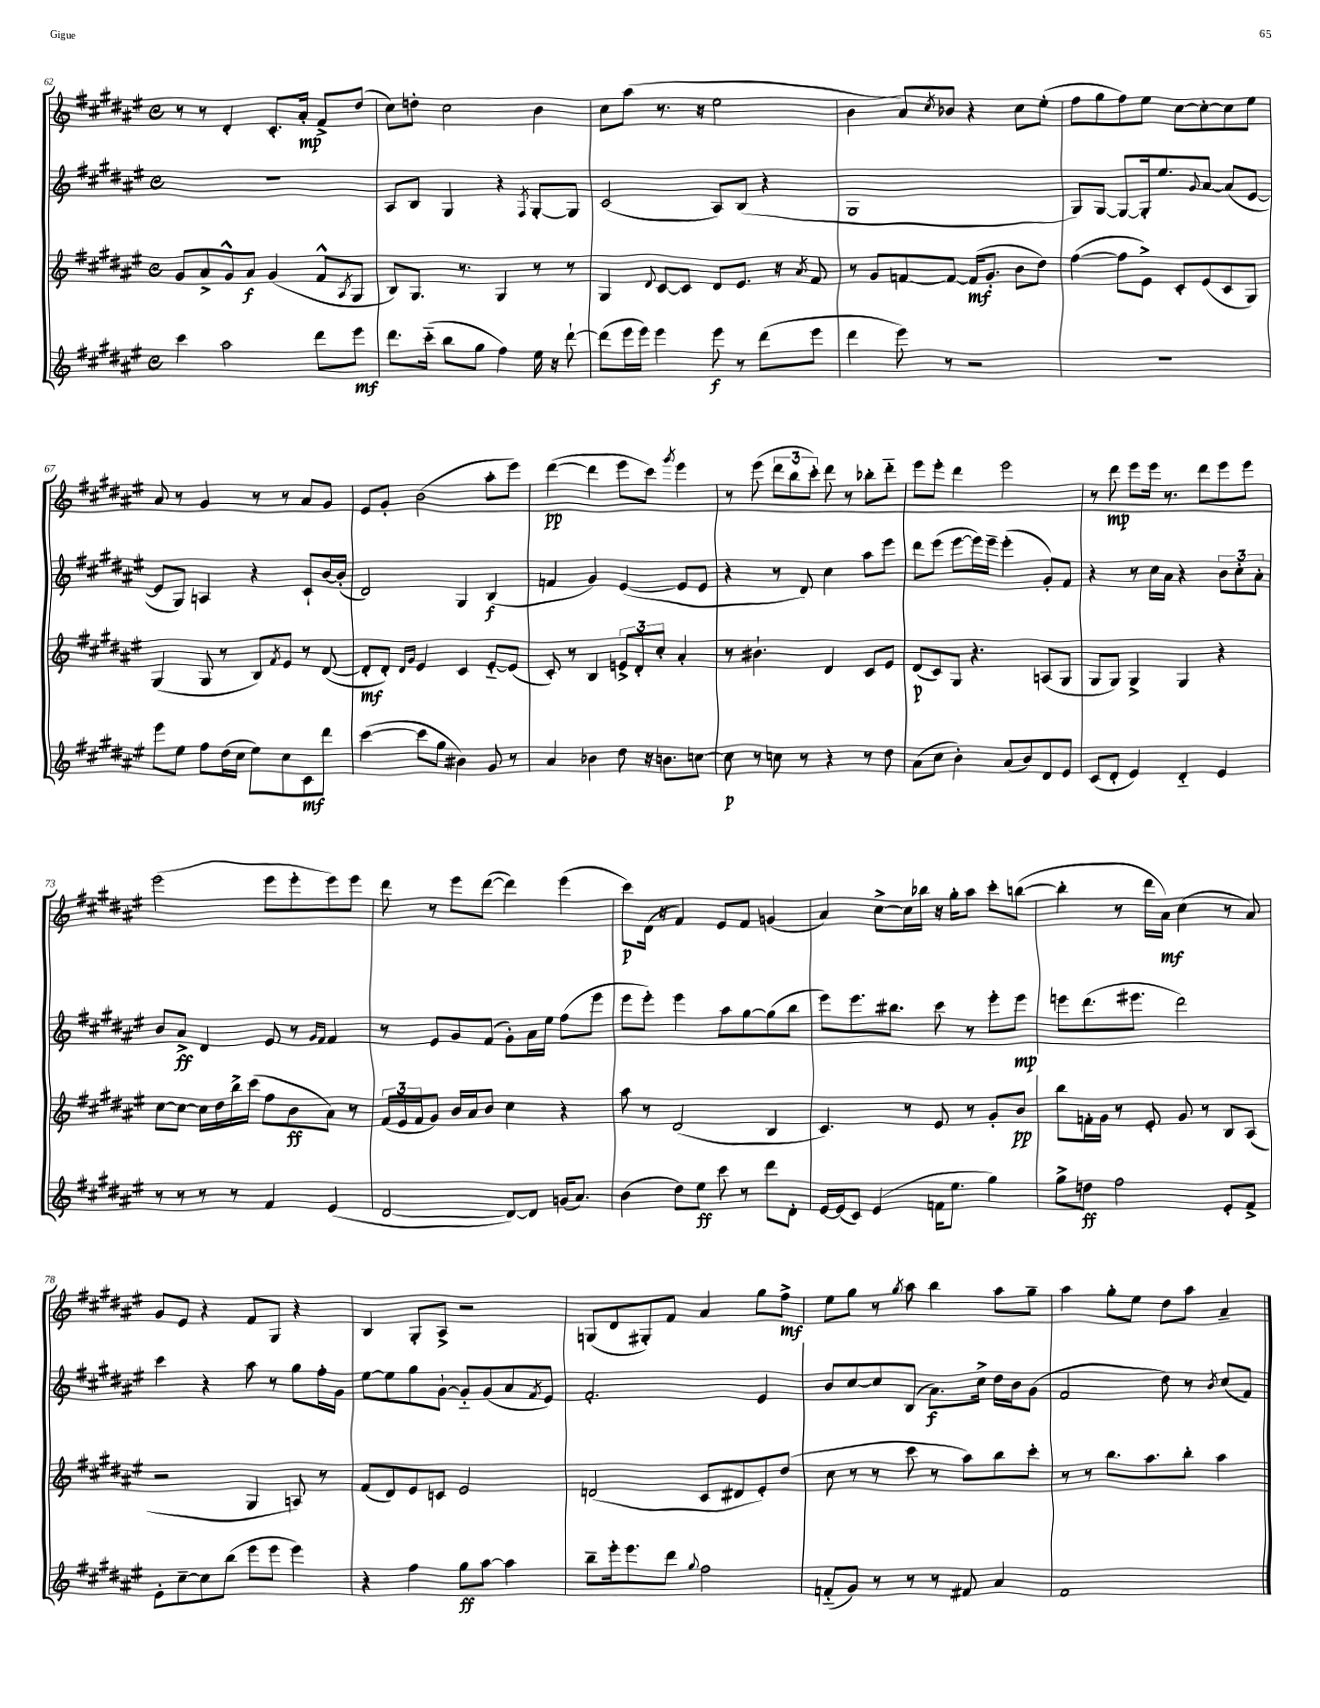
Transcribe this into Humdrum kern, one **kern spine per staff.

**kern	**kern	**kern	**kern
*staff4	*staff3	*staff2	*staff1
*clefG2	*clefG2	*clefG2	*clefG2
*k[f#c#g#d#a#e#]	*k[f#c#g#d#a#e#]	*k[f#c#g#d#a#e#]	*k[f#c#g#d#a#e#]
*M4/4	*M4/4	*M4/4	*M4/4
*met(c)	*met(c)	*met(c)	*met(c)
4ccc#	8g#	1r	8r
.	8a#^	.	8r
2aa#	8g#^^	.	4d#'
.	8a#	.	.
.	(4g#	.	8.c#'
.	.	.	16a#'
8ddd#	8f#^^	.	8f#^
.	8qA#	.	.
8eee#	8G#	.	(8dd#
=	=	=	=
8.ddd#	8B)	8A#	8cc#)
.	8.G#	8B	8dd'
(16ccc#'~	.	.	.
8bb	.	4G#	2cc#
.	8.r	.	.
8gg#	.	.	.
4ff#)	4G#	4r	.
.	.	8qF#	.
16ee#	8r	[8G#'	4b
16r	.	.	.
[8ddd#`	8r	8G#]	.
=	=	=	=
(8ddd#]	4G#	(2c#	8cc#
16eee#	.	.	(8aa#
16eee#)	.	.	.
.	8qqd#	.	.
4eee#	[8c#	.	8.r
.	8c#]	.	.
.	.	.	16r
8eee#	8d#	8A#)	2ee#
8r	8.e#	(8B	.
(8ddd#	.	4r	.
.	16r	.	.
.	8qa#	.	.
8eee#	8f#	.	.
=	=	=	=
4ddd#	8r	1G#	4b
.	8g#	.	.
8eee#)	[8f	.	8a#)
.	.	.	8qcc#
8r	8f_	.	8b-
2r	(16f]	.	4r
.	8.g#'	.	.
.	8b	.	8cc#
.	8dd#)	.	(8ee#'
=	=	=	=
1r	([4ff#	8G#)	8ff#
.	.	[8G#	8gg#
.	8ff#]	8G#_	8ff#)
.	8e#^)	16G#']	8ee#
.	.	8.ee#	.
.	8c#'	.	[8cc#
.	.	8qqg#	.
.	(8e#	[8a#	8cc#'_
.	8c#	(8a#]	8cc#]
.	8G#)	[8e#	8ee#
=	=	=	=
8eee#	(4G#	8e#]	8a#
8ee#	.	8G#)	8r
8ff#	8G#	4A	4g#
(16dd#	8r	.	.
16cc#	.	.	.
8ee#)	8B)	4r	8r
.	8qf#	.	.
8cc#	8e#	.	8r
8c#	8r	8c#`	8a#
8ddd#	([8d#	[16b	8g#
.	.	(16b']	.
=	=	=	=
([4ccc#	8d#']	2d#)	8e#
.	8d#')	.	8g#'
.	16qqd#	.	.
.	16qqg#	.	.
8ccc#]	4e#	.	(2b
8gg#	.	.	.
4b#)	4c#	4G#	.
8g#	[8e#'~	(4B	8aa#'
8r	(8e#]	.	8eee#)
=	=	=	=
4a#	8c#')	4f	([4ddd#
.	8r	.	.
4b-	4B	4g#)	4ddd#]
8dd#	12e^	([4e#	8eee#
.	12d#'	.	.
16r	.	.	8ccc#)
.	12cc#'	.	.
8.b	.	.	.
.	.	.	8qggg#
.	4a#'	8e#]	4eee#
[8cc	.	8e#	.
=	=	=	=
8cc]	8r	4r	8r
8r	4.b#`	.	(8eee#
8cc	.	8r	12ddd#
.	.	.	12bb
8r	.	8d#)	.
.	.	.	12ccc#')
4r	4d#	4cc#	8ddd#
.	.	.	8r
8r	8c#	8aa#	8bb-'
8dd#	8e#	8eee#	8ddd#'~
=	=	=	=
(8a#	(8d#	8ddd#	8eee#
8cc#	8c#)	(8eee#	8eee#'
4b')	8G#	[8eee#	4ddd#
.	4.r	16eee#])	.
.	.	16eee#~	.
(8a#	.	(4eee#'	2eee#
8b)	.	.	.
8d#	(8A	8g#')	.
8e#	8G#	8f#	.
=	=	=	=
(8c#	8G#	4r	8r
8d#'	8G#)	.	8ddd#
4e#)	4G#^	8r	8eee#
.	.	16cc#	16eee#
.	.	16a#	8.r
4d#'~	4G#	4r	.
.	.	.	8ddd#
4e#	4r	12b	8eee#
.	.	12cc#'	.
.	.	.	8eee#
.	.	12a#'	.
=	=	=	=
8r	[8cc#	8b	(2eee#
8r	8cc#_	8a#^	.
8r	16cc#]	4d#	.
.	16dd#	.	.
8r	16bb^	.	.
.	(16ccc#	.	.
4f#	8ff#	8e#	8eee#
.	8b	8r	8eee#'
.	.	16qqg#	.
.	.	16qqf#	.
(4e#	8a#)	4f#	8eee#)
.	8r	.	8eee#
=	=	=	=
[2d#	(24f#	8r	8ddd#
.	24e#	.	.
.	24f#	.	.
.	8g#)	8e#	8r
.	16b	8g#	8eee#
.	16a#	.	.
.	8b	(8f#	([8ddd#
8d#_)	4cc#	8g#')	4ddd#])
8d#]	.	16a#	.
.	.	16ee#	.
(16g	4r	(8ff#	(4eee#
8.a#)	.	.	.
.	.	8eee#	.
=	=	=	=
(4b	8aa#	8eee#	8ccc#)
.	8r	8eee#')	(16d#
.	.	.	16r
8dd#)	(2d#	4eee#	4f#)
8ee#	.	.	.
8ccc#	.	8aa#	8e#
8r	.	[8gg#	8f#
8ddd#	4B	(8gg#]	(4g
8d#'	.	8bb	.
=	=	=	=
[16e#	4.c#)	8eee#)	4a#)
(16e#]	.	.	.
8c#)	.	8.eee#	.
(4e#	.	.	[8cc#^
.	.	8.bb#	.
.	8r	.	16cc#]
.	.	.	16bb-
16f	8e#	8ccc#	16r
8.ee#	.	.	16gg#'
.	8r	8r	8aa#
4gg#)	8g#'	8eee#'	8ccc#'
.	8b	8eee#	([8bb
=	=	=	=
8gg#^	8bb	8eee	4bb']
8dd	16f'	(8.ddd#	.
.	16g#	.	.
2ff#	8r	.	8r
.	.	8.eee#	.
.	8e#'	.	16ddd#
.	.	.	16a#)
.	8g#	2ddd#)	(4cc#
.	8r	.	.
8e#'	8B	.	8r
8f#^	(8A#	.	8a#)
=	=	=	=
8e#'	2r	4ccc#	8g#
[8cc#~	.	.	8e#
8cc#]	.	4r	4r
(8bb	.	.	.
8eee#	4G#	8aa#	8f#
8eee#	.	8r	8G#
4eee#)	8A)	8gg#	4r
.	8r	16ff#'	.
.	.	16g#	.
=	=	=	=
4r	(8f#	[8ee#	4B
.	8d#)	8ee#]	.
4ff#	8e#	8gg#	8G#'
.	8c	[8g#`	8A#^
8gg#	2e#	8g#'~]	2r
[8aa#	.	(8g#	.
4aa#]	.	8a#	.
.	.	8qf#	.
.	.	8e#)	.
=	=	=	=
8bb~	(2d	2.f#'	(8G
16eee#'	.	.	8d#
8.eee#	.	.	.
.	.	.	8G#')
8ddd#	.	.	8f#
8qqgg#	.	.	.
2ff#	8c#	.	4a#
.	8d#	.	.
.	8e#')	4e#	8gg#
.	(8dd#	.	8ff#^
=	=	=	=
(8f'~	8cc#	8b	8ee#
8g#)	8r	[8cc#	8gg#
8r	8r	8cc#]	8r
.	.	.	8qgg#
8r	8ccc#	(8B	8aa#
8r	8r	8.a#)	4bb
8f#	8aa#)	.	.
.	.	16cc#^	.
4a#	8bb	16dd#	8aa#
.	.	16b	.
.	8ccc#'	(8g#	8gg#~
=	=	=	=
1f#	8r	2f#	4aa#
.	8r	.	.
.	8.bb	.	8gg#'
.	.	.	8ee#
.	8.aa#	.	.
.	.	8dd#)	8dd#
.	8bb'	8r	8aa#
.	.	8qb	.
.	4aa#	(8cc#	4a#~
.	.	8f#)	.
==	==	==	==
*-	*-	*-	*-
